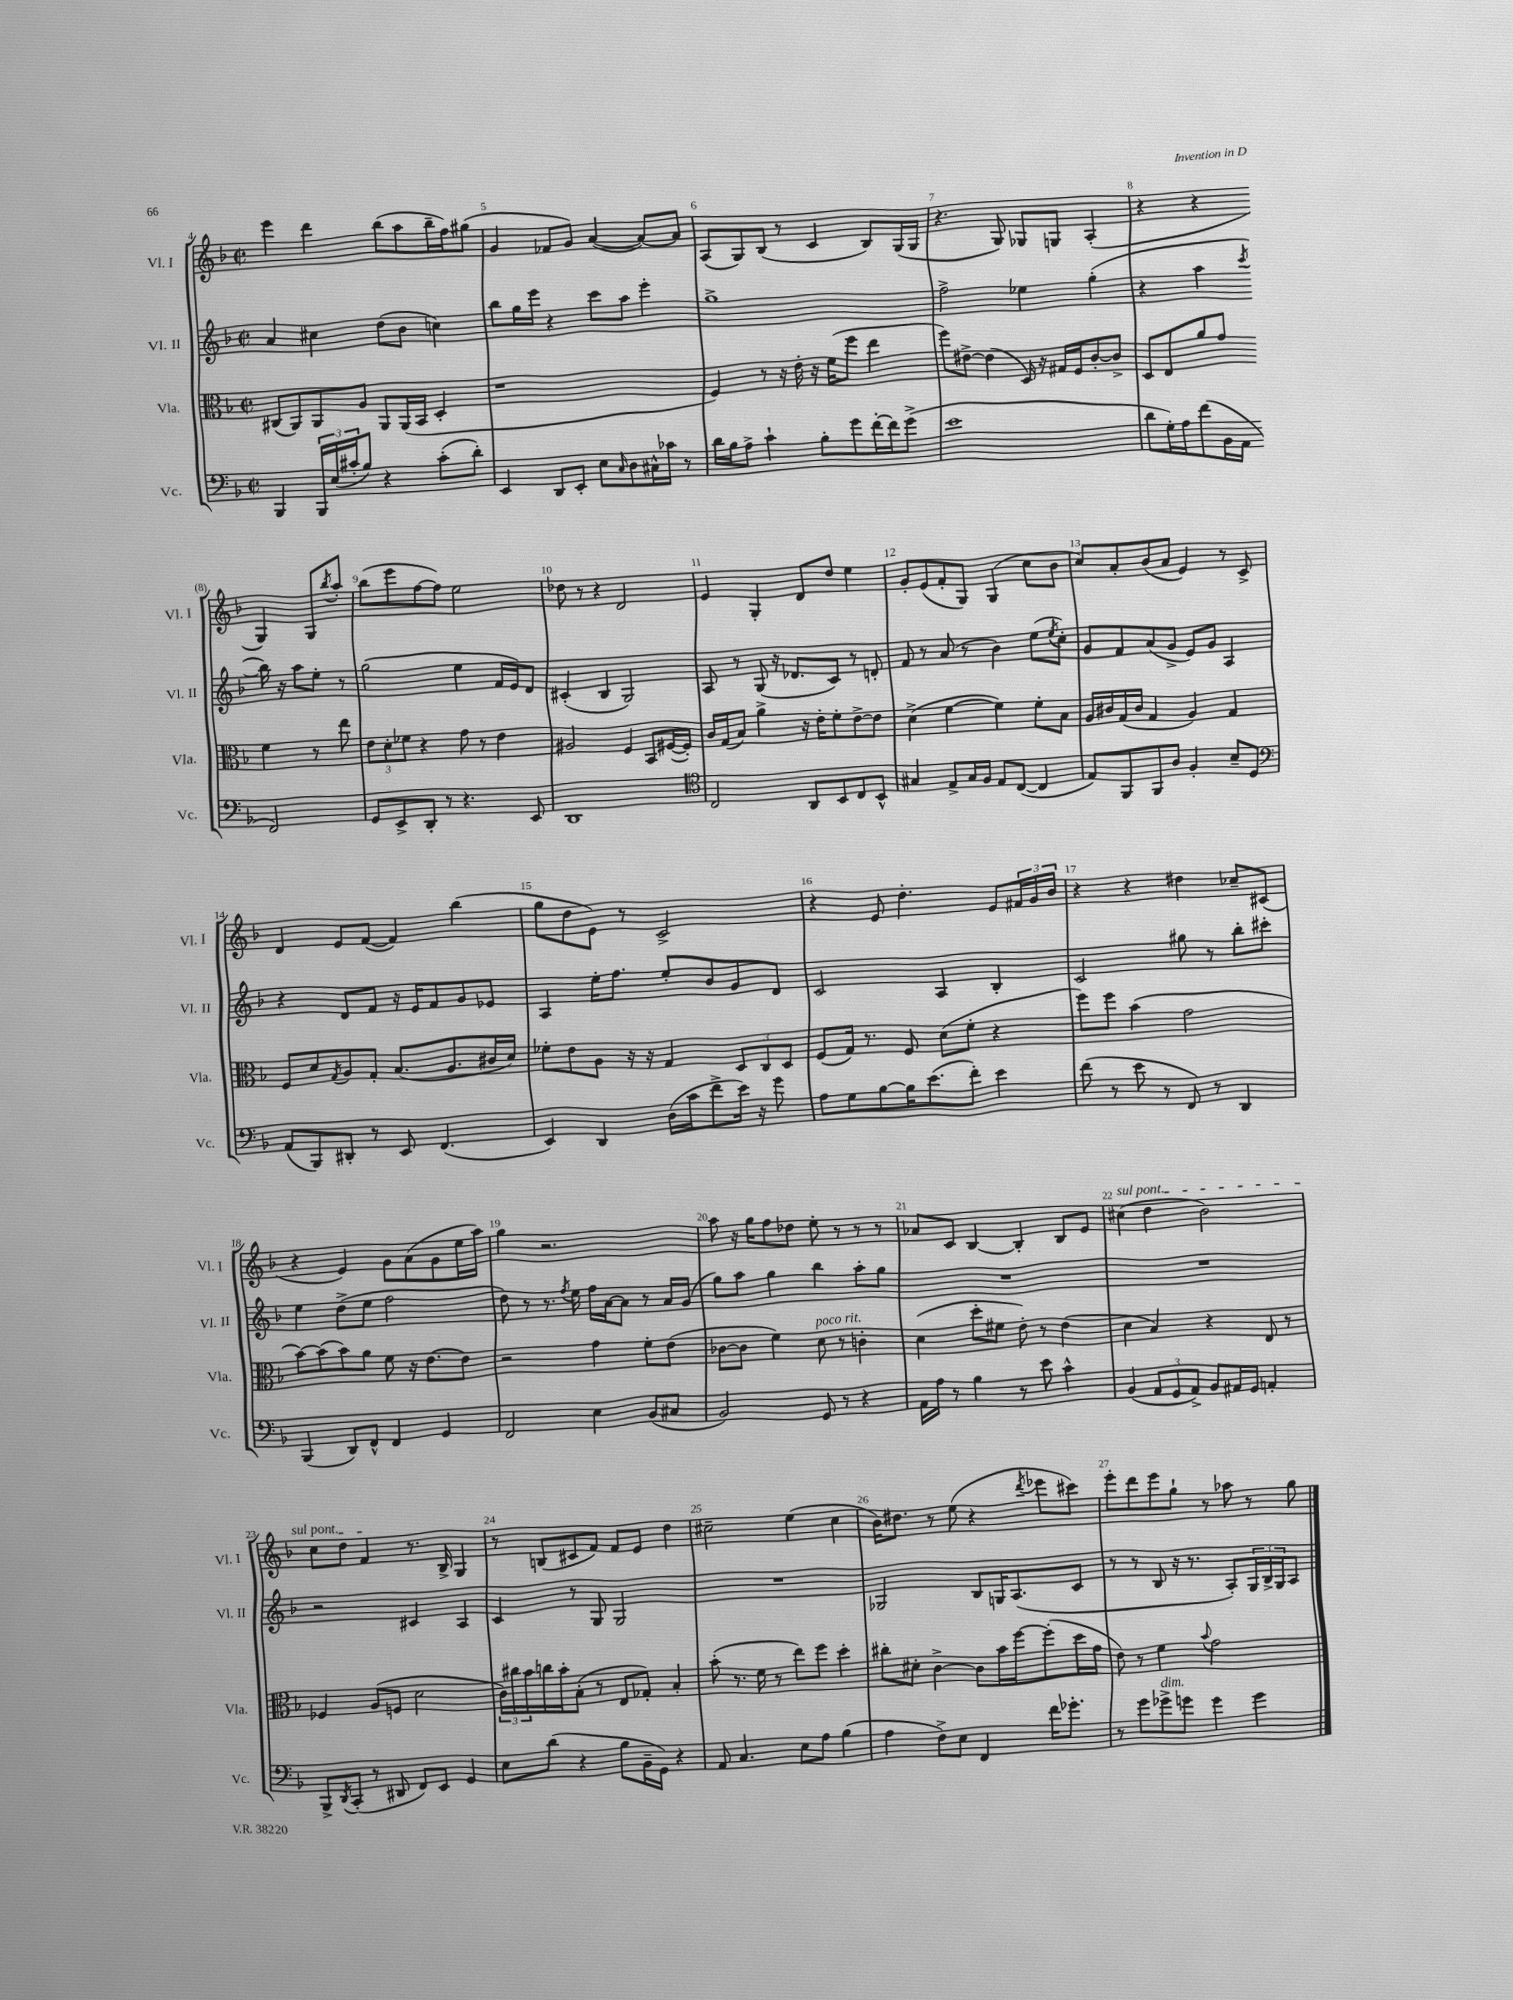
<<
\new StaffGroup <<
\new Staff = "s0" \with { instrumentName = "Vl. I" shortInstrumentName = "Vl. I" } {
    \clef treble \key f \major \defaultTimeSignature \time 2/2
    e'''4 d'''4 bes''8( a''8 bes''16-- f''16) gis''8( |
    g'4 fes'8 g'8) a'4~( a'8~) a'8 |
    a8( g8) bes8( r8 c'4 bes8) g16( g16 |
    r4. g8) ges8 g8 a4-.( |
    r4 r4 g4) g8 \acciaccatura { bes''8 } a''8-. |
    bes''8( e'''8 f''8~ f''8) e''2 |
    des''8 r8 r4 d'2 |
    e'4 g4-. d'8 d''8 e''4 |
    g'8-. e'8( f'8-. g8) g4( c''8 bes'8 |
    c''8) a'8-. bes'8( a'8 e'4) r8 c'8-> |
    d'4 e'8 f'8~( f'4) bes''4( |
    g''8 d''8 e'8) r8 c'2-> |
    r4 e'8 d''4.-. e'8 \tuplet 3/2 { fis'16 g'16 bes'16 } |
    r4 r4 dis''4 ces''8-- cis'8( |
    r4 e'4) g'8 a'8( g'8 e''16 a''16) |
    g''4 r2. |
    a''8 r16 g''16 f''8 des''8 e''8-. r8 r8 r8 |
    aes'8 c'8 bes4~ bes4-. bes8 e'8 |
    \once \override TextSpanner.bound-details.left.text = \markup { \italic "sul pont." } cis''4\startTextSpan( d''4 bes'2) |
    c''8 d''8 f'4\stopTextSpan r8. bes16-> g4 |
    r8 b8( cis'8 f'8) f'8 e'8 d''4 |
    cis''2-- e''4( cis''4 |
    bes'16) dis''8. r8 e''8( r4 \acciaccatura { d'''8 } ees'''8 cis'''8) |
    e'''8-. d'''8 e'''8 g''8-! r8 aes''8 r8 g''8 \bar "|." |
}
\new Staff = "s1" \with { instrumentName = "Vl. II" shortInstrumentName = "Vl. II" } {
    \clef treble \key f \major \defaultTimeSignature \time 2/2
    a'4 cis''4 d''8( bes'8 c''4) |
    bes''8 g''16 e'''16 r4 c'''8 a''8 e'''4-. |
    g''1-> |
    f''2-> ees''4 g''4-.( |
    r4 a''4 \acciaccatura { c'''8 } bes''16) r16 a''8 e''8-. r8 |
    g''2( e''4 f'16 e'16) d'8 |
    cis'4-.( bes4 g2) |
    a8 r8 g8( r16 des'8. c'8) r8 d'8-. |
    f'8 r8 a'8( r8 bes'4) e''8( \acciaccatura { e''8 } c''8-.) |
    g'8 f'8 a'8( g'8-> e'8) g'8 a4 |
    r4 d'8 f'8 r16 e'16 f'8 g'8 ees'8 |
    a4 e''16-. f''8. e''8-. bes'8 g'8 d'8 |
    c'2 a4 bes4-. |
    c'2 gis''8 r8 bes''8-. cis'''8-. |
    e''4 d''8->( e''8 f''2 |
    d''8) r8 r8. \acciaccatura { f''8 } e''16 f''16 a'16~ a'8 r8 a'16 g'16( |
    g''8) a''8 g''4 bes''4 a''8-. g''8 |
    R1 |
    R1 |
    r2 cis'4 a4 |
    c'4 r8 g8 g2 |
    R1 |
    ges2 bes8 g16 a8.( c'8 |
    r8 r8 bes8 r16 r8. a8-.) \tuplet 3/2 { g16 bes16-> g16 } a8 \bar "|." |
}
\new Staff = "s2" \with { instrumentName = "Vla." shortInstrumentName = "Vla." } {
    \clef alto \key f \major \defaultTimeSignature \time 2/2
    cis8( a,8) a,8 a8 a,8 a,16( bes,16 d4-. |
    r1 |
    f4) r8 r16 e'16-. r16 f'16( f''8 e''4 |
    f''8) eis'8~-> eis'4( d16) r16 gis16 f16 c'8~-. c'8-> |
    d8 e8 a'8 g'8 f'4 r8 e''8 |
    \tuplet 3/2 { e'8 d'8-. fes'8 } r4 g'8 r8 e'4 |
    ais2 f4 bes,8 fis16~( fis16-.) |
    c'16 g16( bes8) a'4-> r16 e'16-. f'8-. e'8~-> e'8 |
    d'4->( f'4~ f'4) f'8-. bes8 |
    a16 cis'16 g16( cis'16 g4 a4) g4 |
    f8 d'8 \acciaccatura { g8 } a8 g8-. bes8.( a8. cis'16 d'16) |
    fes'8-. e'8 a8 r16 r16 g4 \tuplet 3/2 { d8 c8 d8 } |
    f8( g16) r8. f8 d'8( f'8-. r4 |
    f''8) f''8 bes'4( g'2 |
    bes'8~) bes'8( bes'8) a'8 f'8 r16 e'8.~ e'8 |
    r2 g'4 f'8-. e'8( |
    ces'8~ ces'8 f'4) d'8^\markup { \italic "poco rit." } r8 c'4-. |
    d'4( d''8-. fis'8 e'8-.) r8 e'4( |
    d'4 bes4) r4 e8 r8 |
    fes4 a8( f8 d'2 |
    \tuplet 3/2 { c'16) cis''16 bes'16 } c''16 bes'16-. bes8-.( r8 e8 ges8-.) bes4-. |
    bes'8-.( r8. f'16 r8 e''8) f''8 d''4-. |
    cis''8-. dis'8-. c'4~-> c'8 bes'16 f''16~ f''8-.( d''16 g'16 |
    e'8) r8 f'4 \appoggiatura { bes'8 } g'2 \bar "|." |
}
\new Staff = "s3" \with { instrumentName = "Vc." shortInstrumentName = "Vc." } {
    \clef bass \key f \major \defaultTimeSignature \time 2/2
    bes,,4 \tuplet 3/2 { bes,,16 e16( cis'16-. } bes8) r4 cis'8-.( d'8-.) |
    e,4 d,8 e,8-. e8 \grace { c16 } d8 cis16-^ ces'16 r8 |
    d'16 bes16 a8-> c'4-! bes8-. g'8 f'16~-. f'16 g'8->( |
    e'1 |
    d'8 g16-.) a16 f'8( bes,16 a,16 f,2) |
    g,8 e,8-> d,8-. r8 r4. e,8 |
    d,1 |
    \clef tenor c2 a,8 bes,8 c8 bes,8-^ |
    gis4 e8-> gis16 f16 e8 c8~( c4 |
    e8) f,8 f,8 a8 f4-. bes8-- d8 |
    \clef bass a,8( bes,,8) dis,8-. r8 e,8 f,4.( |
    e,4) d,4 d16( c'16 f'8-> e'16) r16 g'8 |
    a8 g8 bes8~ bes16 e'8.( f'8-.) e'4 |
    f'8( r8 e'8 r8 f,8) r8 d,4 |
    bes,,4( d,8) f,8-^ f,4 g,4 |
    f,2 e4 bes,8( cis8 |
    bes,2) g,8 r8 r4 |
    a,16 a16 r8 bes4 r8 e'8 c'4-^ |
    bes,4( \tuplet 3/2 { a,8 g,8 a,8->) } bes,8 ais,16 g,16 a,4-. |
    bes,,8-> \acciaccatura { d,8 } c,8-.( r8 dis,8 f,8) e,8 g,4 |
    e8 d'8( r4 bes8 bes,16-- g,16) r4 |
    a,8 c4. e8 a8 bes4( |
    a4 f8->) e8 f,4 f'16 ges'8.-. |
    r8 g'8 ges'8->^\markup { \italic "dim." } g'8 g'4 g'4 \bar "|." |
}
>>
>>
\layout { \context { \Score currentBarNumber = #4 \override BarNumber.break-visibility = ##(#f #t #t) barNumberVisibility = #all-bar-numbers-visible } }
